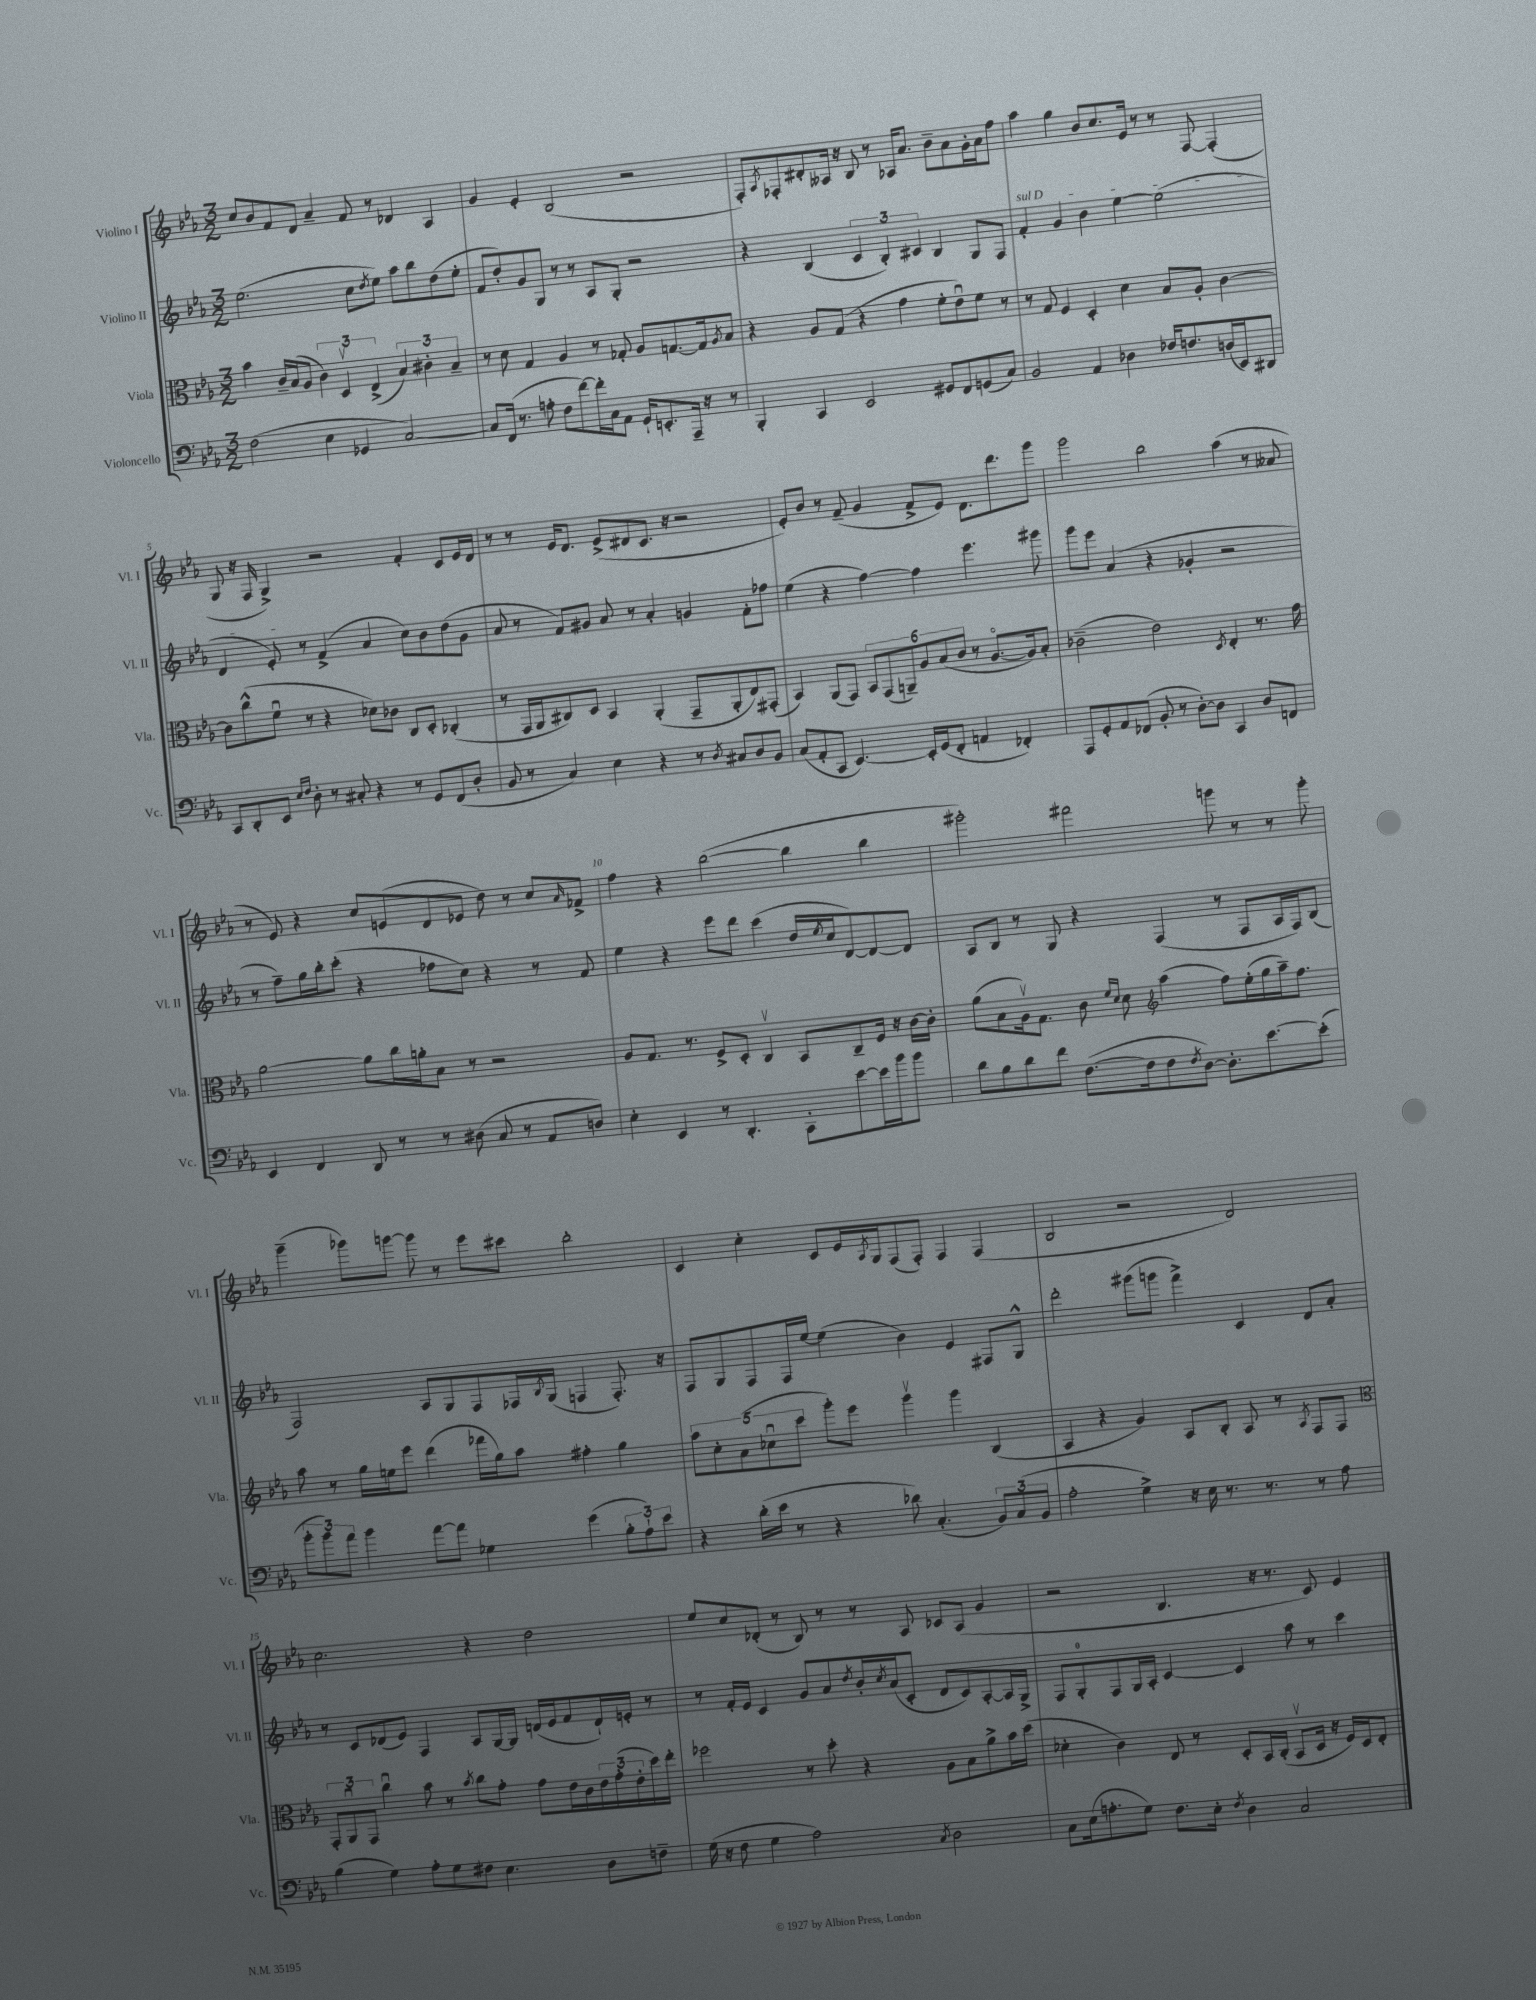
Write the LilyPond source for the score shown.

<<
\new StaffGroup <<
\new Staff = "s0" \with { instrumentName = "Violino I" shortInstrumentName = "Vl. I" } {
    \clef treble \key ees \major \numericTimeSignature \time 3/2
    c''8 bes'8 f'8 d'8 aes'4-- f'8 r8 des'4 aes4 |
    g'4 ees'4-. bes2( r2 |
    f8-.) \acciaccatura { aes8 } fes8-. dis'8-. aeses16 r16 bes8 r8 aes16 aes'8. bes'8-- aes'8 g'16-. aes'16 f''8 |
    aes''4 g''4 bes'8 c''8. ees'16 r8 r8 f8~ f4-.( |
    g8 r16 f16 g4->) r2 f'4-. c'8 ees'16 d'16 |
    r8 r8 ees'16 d'8. ees'8->( dis'8 c'8. r16 r2 |
    ees'8-.) bes'8 r8 f'8--( g'4 f'8-> ees'8) d'8. d'''8. g'''8 |
    g'''2 bes''2 aes''4( r8 aeses'8 |
    r8 ees'8) r4 c''8 e'8( d'8 ees'8 d''8) r8 c''8 \grace { aes'16 } fes'8-> |
    f''4 r4 bes''2~( bes''4 bes''4 |
    gis'''2-.) fis'''2 g'''8 r8 r8 g'''8-. |
    g'''4--( ges'''8) g'''8~ g'''8 r8 ees'''8 cis'''8 bes''2-. |
    c'4 c''4-. c'8 ees'16 \acciaccatura { aes8 } g16 f8( f8-.) f4 f4( |
    bes2 r2 d'2) |
    c''2. r4 d''2 |
    ees''8 c''8 des'8-.( r8 bes8) r8 r8 aes8 ces'8 aes8( g'4 |
    r2 bes4. r16 r8. c'8) ees'4 \bar "|." |
}
\new Staff = "s1" \with { instrumentName = "Violino II" shortInstrumentName = "Vl. II" } {
    \clef treble \key ees \major \numericTimeSignature \time 3/2
    ees''2.( c''8 \acciaccatura { d''8 } ees''8) aes''8 bes''8 d''8( ees''8-. |
    f'8 d''8-.) g'8 g8 r8 r8 aes8 g8-. r2 |
    r4 bes4( \tuplet 3/2 { c'4 bes4-.) cis'4 } bes4 g8 f8 |
    \once \override TextSpanner.bound-details.left.text = \markup { \italic "sul D" } f'4-.\startTextSpan g'4 bes'4 ees''4~ ees''2( |
    d'4 ees'8-.\stopTextSpan) r8 f'4->( aes'4 c''8) bes'8 d''8( g'8 |
    aes'8 r8 f'8) gis'8 aes'8 r8 aes'4-. g'4 f'8-. fes''8 |
    ees''4( r4 f''4~) f''4 ees'''4. gis'''8 |
    g'''8 ees'''8 aes'4( r4 ges'4-. r2 |
    r8 f''8--) g''16 bes''16-. c'''8-.( r4 fes''8 c''8) r4 r8 f'8 |
    ees''4 r4 ees'''8 d'''8 c'''4( d''16 \acciaccatura { ees''8 } c''16 d'8~) d'8~ d'8 |
    aes8 bes8 r8 g8 r4 f4( r8 f8 aes16 f16) bes8( |
    f2) aes8 g8 f8 fes16 \acciaccatura { bes8 } g16( f4 f8.-.) r16 |
    f8 g8 f8 f16 ees''16~ ees''4( bes'4) ees'4 fis8 g8-^ |
    d'''2-. gis'''8( g'''8 f'''4->) c'4 d'8 aes'8-. |
    r8 c'8 des'8( ees'8) f4 aes8 g16~ g16 d'16( ees'16 f'8 d'16-!) e'16-. r8 |
    r8 f'16-. ees'16 c'4 g'8 aes'8 \acciaccatura { d''8 } bes'16-. \acciaccatura { c''8 } aes'16( c'8-. d'8 c'8) aes8~-. aes16 g16-> |
    f8 g8-0-. f8 g16 aes16-. c'4~ c'4 aes''8 r8 c'''4 \bar "|." |
}
\new Staff = "s2" \with { instrumentName = "Viola" shortInstrumentName = "Vla." } {
    \clef alto \key ees \major \numericTimeSignature \time 3/2
    bes'4 c'16-- bes16( aes8 \tuplet 3/2 { c'4) d4\upbow ees4->( } \tuplet 3/2 { bes4) cis'4-. bes4-- } |
    r8 d'8 g4 aes4 r8 ges8-. aes8 g8.~ g16 \acciaccatura { aes8 } bes8 |
    r4 aes8 g8( r4 g'4 f'8-. ees'8\downbow) f'8 r8 |
    r8 g8 f4 d4-. d'4 bes8 aes8-. c'4~ |
    c'8 c''8-^( f'8\downbow r8 r4 des'8) ces'8 c8 d8-. ces4-.( |
    r8 g,16 aes,16 cis8) d8 bes,4 aes,4-.( g,8-- aes,8-. ees8) gis,8-.( |
    bes,4) aes,8( g,8) \tuplet 6/4 { bes,8 g,8( a,8--) aes8 bes8( c'8 } r8 aes8.~\flageolet aes16) bes8-. |
    ces'2--( ees'2) \acciaccatura { d8 } ees4-. r8. g'16 |
    aes'2~ aes'8 c''16 a'16-. bes8 r8 r2 |
    aes8 g8. r8. f8-> d8-. c4\upbow bes,8 c8-- f16 r16 c'16~ c'16-. |
    aes'8( bes8 aes16\upbow) g8. c'8 \grace { f'16 d'16 } d'8 \clef treble aes''4( f''8) ees''16-.( g''16 aes''16--) f''8. |
    aes''8 r8 g''16 e''16 ees'''8 d'''4( fes'''16 g''16) aes''8 fis''4-. g''4 |
    \tuplet 5/4 { aes''8 c''8-. aes'8( ces''8\downbow c'''8 } g'''8-.) ees'''8 g'''4\upbow g'''4 bes4( |
    aes4 r4 g'4) aes8 bes8-. aes8 r8 \acciaccatura { aes8 } f8 f8 |
    \clef alto \tuplet 3/2 { g,8-. aes,8\downbow g,8 } c''4\downbow bes'8 r8 \acciaccatura { bes'8 } c''8 g'8-. g'8 ees'16 c'16 \tuplet 3/2 { ees'16 g'16-.( ees'16-. } d''16) ees''16-. |
    fes''2 r8 d''8-. r4 aes8 bes8 aes'8-> bes'16 d''16( |
    des'4-. c'4) ees8 r8 d8-. bes,16 c16-.( bes,8\upbow d16 r16 f16) d16 ees8-. \bar "|." |
}
\new Staff = "s3" \with { instrumentName = "Violoncello" shortInstrumentName = "Vc." } {
    \clef bass \key ees \major \numericTimeSignature \time 3/2
    f2( ees4 ges,4 c2~) |
    c8 f,16( r8. a8-. f8 f'8~) f'16-. c16 aes,8 g,16-! e,8.-. aes,,16-- r16 r8 |
    bes,,4-. c,4 ees,2 gis,8 f,8 g,8( c8) |
    bes,2 aes,4 des4 fes16 f8. d16( ees,16) dis,8 |
    c,8 d,8-. ees,8 \grace { ees16 f16 } d8-. r8 cis8-. r4 r8 g,8 f,8( d8-. |
    bes,8 r8 c4) ees4 r4 r8 \acciaccatura { d8 } cis8 d8 bes,8 |
    c8( aes,8-. c,8 ees,4.~) ees,16-. g,16( f,8-. a,4 fes,4-.) |
    aes,,8 g,8-. aes,8 fes,8( bes,8-. r8 d8~-.) d8 c,4 d8 f,8 |
    ees,4 f,4 d,8 r8 r8 dis8( c8 r8 aes,8 d8) |
    ees4-. ees,4 r8 d,4.-. c,8-. ees'8~ ees'16 bes'16 bes'8 |
    d'8 bes8 d'8 f'8 f8.~( f16 f8 \acciaccatura { f8 } d8~) d8.-. ees'8.~ ees'8-.( |
    \tuplet 3/2 { bes'8-. bes'8) aes'8 } bes'4 aes'8~ aes'8 ges4 g'4( \tuplet 3/2 { bes8-. aes8-!) ees'8 } |
    r4 d'16-.( ees'16 r8 r4 des'8) c4.-.( \tuplet 3/2 { bes,8) c8( bes,8 } |
    aes2-. g4->) r16 ees16 r8. r8. r8 aes8 |
    bes4( g4) aes8-. g8 fis8 ees4. d8 f8-- |
    g16( r16 f8 g4 aes2) \acciaccatura { c8 } d2 |
    c8 ees16( a8.-. g8) f8. ees16-. \acciaccatura { f8 } d4 c2 \bar "|." |
}
>>
>>
\layout { \context { \Score \override BarNumber.break-visibility = ##(#f #t #t) barNumberVisibility = #(every-nth-bar-number-visible 5) } }
